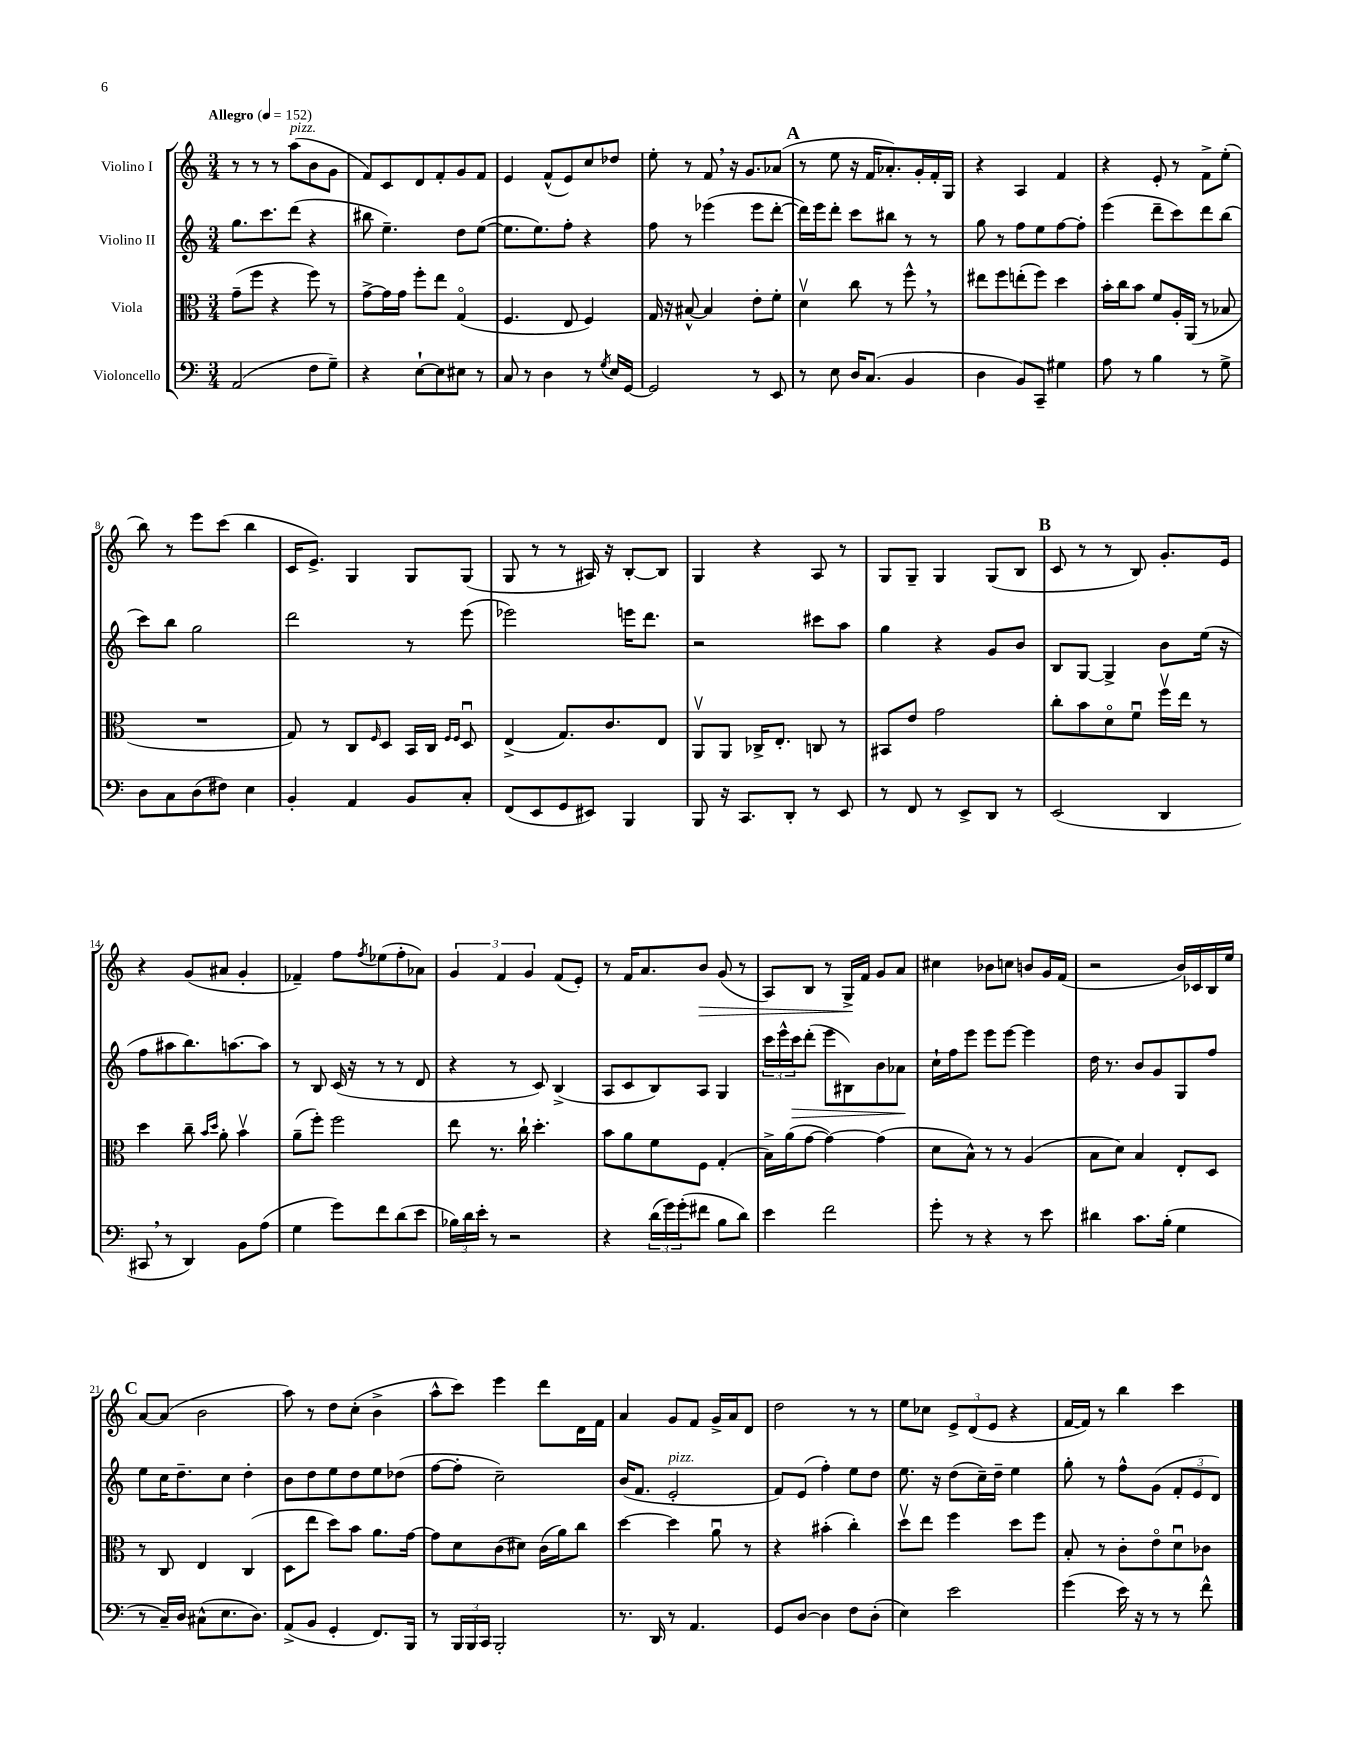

**kern	**kern	**kern	**kern
*staff4	*staff3	*staff2	*staff1
*clefF4	*clefC3	*clefG2	*clefG2
*k[]	*k[]	*k[]	*k[]
*M3/4	*M3/4	*M3/4	*M3/4
*MM152	*MM152	*MM152	*MM152
(2AA/	(8g~\L	8.gg\L	8r
.	8ff\J	.	8r
.	.	8.ccc\	.
.	4r	.	8r
.	.	(8ddd\J	(8aa\L
8F\L	8ff\)	4r	8b\
8G~\J)	8r	.	8g\J
=	=	=	=
4r	[8g^\L	8bb#\	8f/L)
.	16g\]L	4.ee~\)	8c/
.	16g\JJ	.	.
[8E`\L	8ff'\L	.	8d/
8E\]	8ee\J	.	8f'/
8E#\J	(4Go/	8dd\L	8g/
8r	.	([8ee\J	8f/J
=	=	=	=
8C/	4.F/	8.ee\]L	4e/
8r	.	.	.
.	.	8.ee\)	.
4D\	.	.	(8f^^/L
.	8E/	8ff'\J	8e/)
8r	4F/)	4r	8cc/
8qG/	.	.	.
16E/LL	.	.	8dd-/J
[16GG/JJ	.	.	.
=	=	=	=
2GG/]	16G/	8ff\	8ee'\
.	16r	.	.
.	[8B#^^/	8r	8r
.	4B#/]	(4eee-\	8f/
.	.	.	16r
.	.	.	8.g/L
8r	8e'\L	8eee-\L	.
8EE/	8f'\J	[8ddd'\J	(8a-/J
=	=	=	=
8r	4dv\	16ddd\]LL)	8r
.	.	16eee\J	.
8E\	.	8ddd'\J	8ee\
16D/LK	8cc\	8ccc\L	16r
(8.C/J	.	.	16f/LK
.	8r	8bb#\J	8.a-'/)
4BB/	8ff^^\	8r	.
.	.	.	16g'/L
.	8r	8r	16f'/
.	.	.	16G/JJ
=	=	=	=
4D\	8ee#\L	8gg\	4r
.	8ff\	8r	.
8BB/L)	(8ee'\	8ff\L	4A/
8CC~/J	8ff\J)	8ee\	.
4G#\	4dd\	[8ff\	4f/
.	.	8ff'\]J	.
=	=	=	=
8A\	16b'\LL	(4eee\	4r
.	16cc\J	.	.
8r	8b\J	.	.
4B\	8f/L	8ddd~\L	8e'/
.	16A'/L	8ccc\)	8r
.	(16AA/JJ	.	.
8r	8r	8ddd\	8f^\L
8G^\	8B-/	(8bb\J	(8ee'\J
=	=	=	=
8D\L	2.r	8ccc\L)	8bb\)
8C\	.	8bb\J	8r
(8D\	.	2gg\	8eee\L
8F#\J)	.	.	(8ccc\J
4E\	.	.	4bb\
=	=	=	=
4BB'/	8G/)	2ddd\	16c/LK
.	.	.	8.e^/J)
.	8r	.	.
4AA/	8C/L	.	4G/
.	16qqF/	.	.
.	8D/J	.	.
8BB/L	16BB/LL	8r	8G/L
.	16C/JJ	.	.
.	16qqF/LL	.	.
.	16qqF/JJ	.	.
8C'/J	8Du/	(8eee\	(8G/J
=	=	=	=
(8FF/L	(4E^/	2eee-\)	8G/
8EE/	.	.	8r
8GG/	8.G/L)	.	8r
8EE#/J)	.	.	16A#/)
.	8.c/	.	16r
4BBB/	.	16eee\LK	[8B'/L
.	.	8.ddd\J	.
.	8E/J	.	8B/]J
=	=	=	=
8BBB/	8AAv/L	2r	4G/
16r	8AA/J	.	.
8.CC/L	.	.	.
.	16C-^/LK	.	4r
.	8.E'/J	.	.
8DD'/J	.	.	.
8r	8C/	8ccc#\L	8A/
8EE/	8r	8aa\J	8r
=	=	=	=
8r	8BB#/L	4gg\	8G/L
8FF/	8e/J	.	8G~/J
8r	2g\	4r	4G/
8EE^/L	.	.	.
8DD/J	.	8g/L	(8G/L
8r	.	8b/J	8B/J
=	=	=	=
(2EE/	8cc'\L	8B/L	8c/
.	8b\	[8G/J	8r
.	8do\	4G^/]	8r
.	8fu\J	.	8B/)
4DD/	16ffv\LL	8b\L	8.g'/L
.	16ee\JJ	.	.
.	8r	(16ee\Jk	.
.	.	16r	16e/Jk
=	=	=	=
8CC#/	4dd\	8ff\L	4r
8r	.	8aa#\	.
4DD/)	8cc~\	8.bb\)	(8g/L
.	16qqb/LL	.	.
.	16qqdd/JJ	.	.
.	8a'\	.	8a#/J
.	.	[8.aa\	.
8BB\L	4bv\	.	4g'/
(8A\J	.	8aa\]J	.
=	=	=	=
4G\	(8a~\L	8r	4f-~/)
.	8ff'\J)	8B/	.
8g\L)	2ff\	(16c/	8ff\L
.	.	16r	.
.	.	.	8qff/
8f\	.	8r	(8ee-\
(8d\	.	8r	8ff'\
8e\J	.	8d/	8a-\J)
=	=	=	=
24B-\LL)	8ee\	4r	6g/
24d\	.	.	.
24e'\JJ	.	.	.
8r	8.r	.	.
.	.	.	6f/
2r	.	8r	.
.	16cc`\	.	.
.	.	.	6g/
.	4.dd'\	8c/)	.
.	.	(4B^/	(8f/L
.	.	.	8e'/J)
=	=	=	=
4r	8b\L	8A/L	8r
.	8a\	8c/	16f/LK
.	.	.	8.a/
(24d\LL	8f\	8B/)	.
24g\)	.	.	.
(24g'\J	.	.	.
8f#\J	8F\J	8A/J	8b/J
8B\L	(4G'/	4G/	(8g/
8d\J)	.	.	8r
=	=	=	=
4e\	16B^\LL)	24ccc\LL	8A/L)
.	.	24eee^^\	.
.	(16a\J	.	.
.	.	24ccc\J	.
.	[8g\J	(8ddd'\J	8B/J
2f\	4g\_)	8eee\L	8r
.	.	8B#\)	16G^/LL
.	.	.	16f/JJ
.	(4g\]	8b\	8g/L
.	.	8a-\J	8a/J
=	=	=	=
8g'\	8d\L	16cc`\LL	4cc#\
.	.	16ff\J	.
8r	8B^^\J)	8eee\J	.
4r	8r	8eee\L	8b-\L
.	8r	[8eee\J	8cc\J
8r	(4A/	4eee\]	8b/L
8e\	.	.	16g/L
.	.	.	(16f/JJ
=	=	=	=
4d#\	8B\L	16dd\	2r
.	.	8.r	.
.	8d\J)	.	.
8.c\L	4B/	8b/L	.
.	.	8g/	.
(16B'\Jk	.	.	.
4G\	8E'/L	8G/	16b/LL)
.	.	.	16c-/
.	8D/J	8ff/J	16B/
.	.	.	16ee/JJ
=	=	=	=
8r	8r	8ee\L	[8a/L
16C~/LL)	8C/	16cc\K	(8a/]J
16D/JJ	.	8.dd~\	.
(8C#^^\L	4E/	.	2b\
8.E\	.	8cc\J	.
.	(4C/	4dd'\	.
8.D\J)	.	.	.
=	=	=	=
(8AA^/L	8D\L	8b\L	8aa\)
8BB/J	8ee\J	8dd\	8r
4GG'/	8dd\L)	8ee\	8dd\L
.	8b\J	8dd\	(8cc'\J
8.FF/L)	8.a\L	8ee\	4b^\
.	.	(8dd-\J	.
16BBB/Jk	[16g\Jk	.	.
=	=	=	=
8r	8g\]L	[8ff\L	8aa^^\L
24BBB/LL	8d\	8ff'\]J	8ccc\J)
24BBB/	.	.	.
24CC/JJ	.	.	.
2BBB'/	(8c\	2cc~\)	4eee\
.	8d#\J)	.	.
.	(16c\LL	.	8ddd\L
.	16a\J)	.	.
.	8cc\J	.	16d\L
.	.	.	16f\JJ
=	=	=	=
8.r	[4dd\	(16b/LK	4a/
.	.	8.f/J	.
16DD/	.	.	.
8r	4dd\]	2e'/	8g/L
4.AA/	.	.	8f/J
.	8au\	.	16g^/LL
.	.	.	16a/J
.	8r	.	8d/J
=	=	=	=
8GG/L	4r	8f/L)	2dd\
[8D/J	.	(8e/J	.
4D\]	(4b#'\	4ff'\)	.
8F\L	4cc'\)	8ee\L	8r
(8D'\J	.	8dd\J	8r
=	=	=	=
4E\)	8ddv\L	8.ee\	8ee\L
.	8ee\J	.	8cc-\J
.	.	16r	.
2e\	4ff\	(8dd\L	12e^/L
.	.	.	(12d/
.	.	16cc~\L)	.
.	.	.	12e/J
.	.	16dd~\JJ	.
.	8dd\L	4ee\	4r
.	8ff\J	.	.
=	=	=	=
(4g\	8B'/	8gg'\	[16f/LL
.	.	.	16f/]JJ)
.	8r	8r	8r
16e\)	8c'\L	8ff^^\L	4bb\
16r	.	.	.
8r	8eo\	(8g\J	.
8r	8du\	12f'/L	4ccc\
.	.	12e/	.
8f^^\	8c-\J	.	.
.	.	12d/J)	.
==	==	==	==
*-	*-	*-	*-
